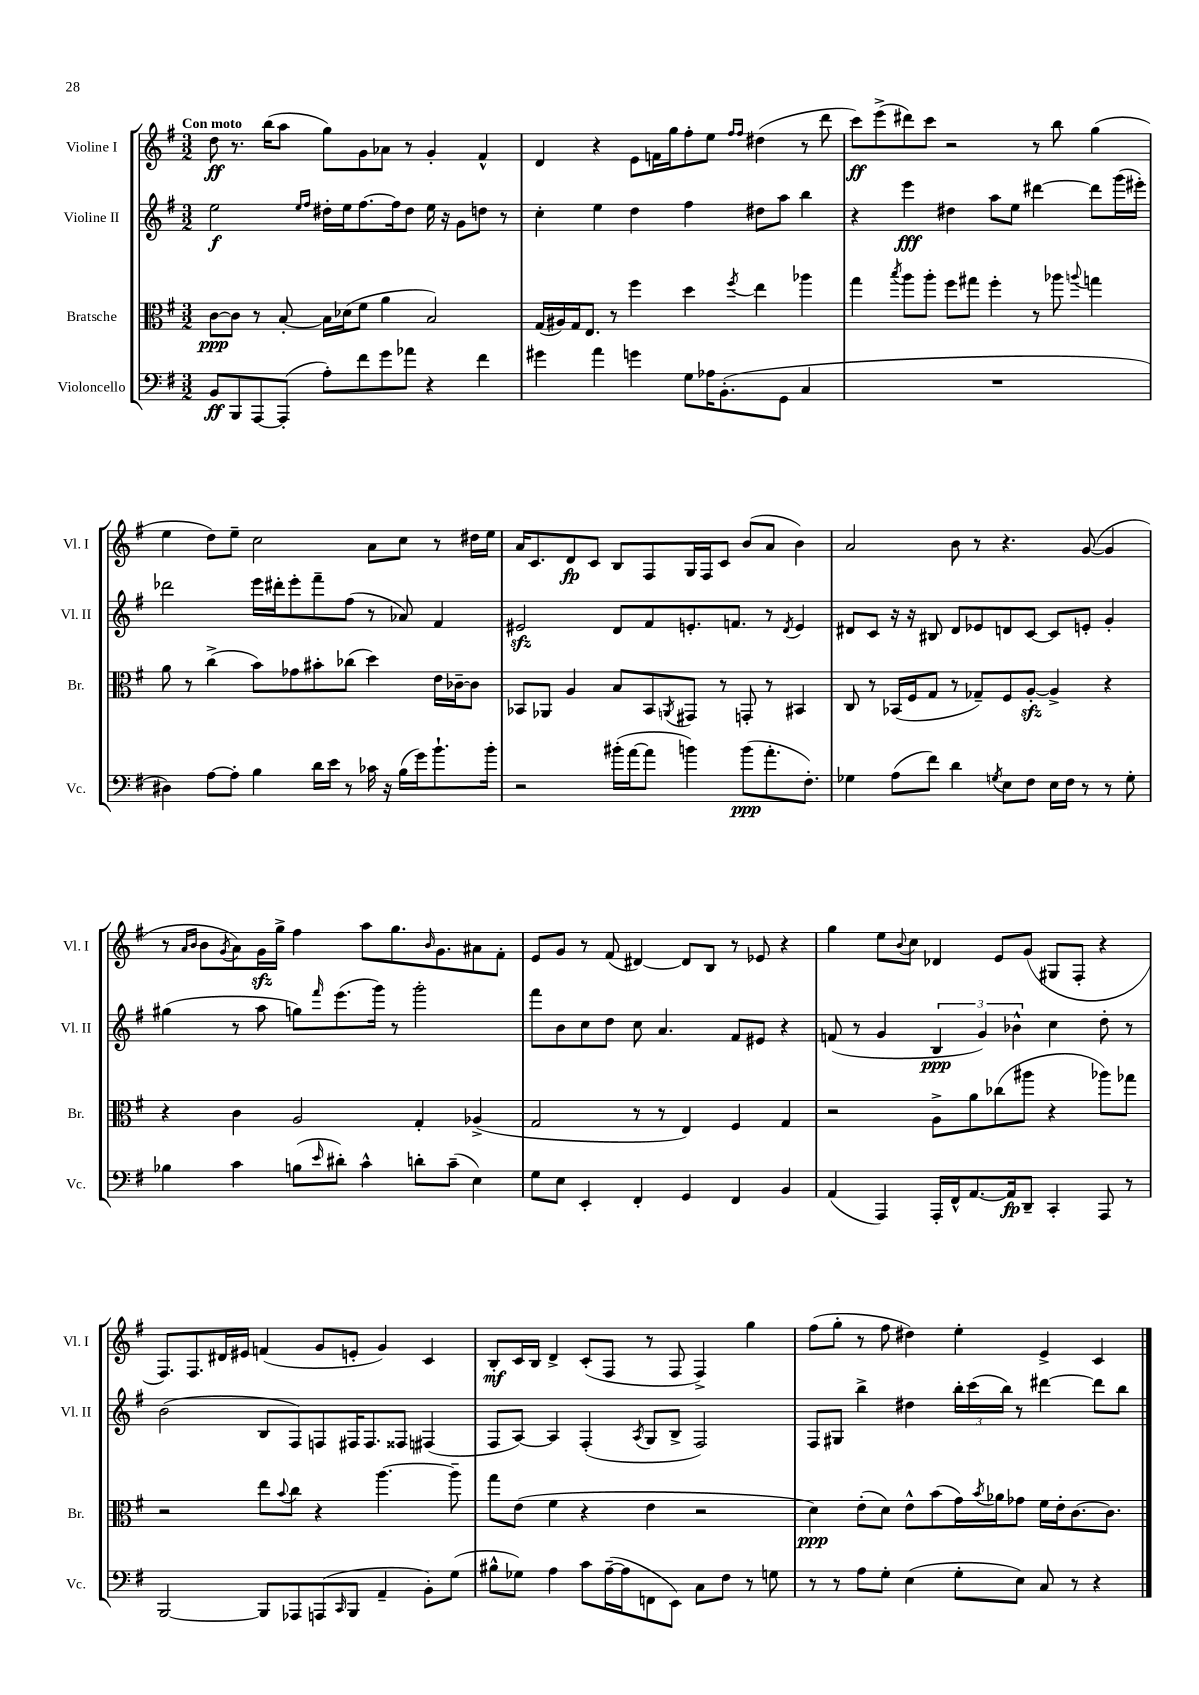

**kern	**kern	**kern	**kern
*staff4	*staff3	*staff2	*staff1
*clefF4	*clefC3	*clefG2	*clefG2
*k[f#]	*k[f#]	*k[f#]	*k[f#]
*M3/2	*M3/2	*M3/2	*M3/2
8BB	[8c	2ee	8dd
8BBB	8c]	.	8.r
[8AAA	8r	.	.
.	.	.	(16bb
(8AAA']	[8B'	.	8aa
.	.	16qqee	.
.	.	16qqff#	.
8A')	16B]	16dd#'	8gg)
.	(16d-	16ee	.
8f#	8f#	[8.ff#	8g
8g	4a	.	8a-
.	.	16ff#]	.
8a-	.	8dd#	8r
4r	2B)	16ee	4g'
.	.	16r	.
.	.	8g	.
4f#	.	8dd	4f#^^
.	.	8r	.
=	=	=	=
4g#	(16G	4cc'	4d
.	16A#)	.	.
.	16G	.	.
.	8.E	.	.
4a	.	4ee	4r
.	8r	.	.
4g	4ff#	4dd	8e
.	.	.	16f
.	.	.	16gg
8G	4dd	4ff#	8ff#'
16A-	.	.	8ee
(8.BB'	.	.	.
.	.	.	16qqff#
.	8qff#	.	16qqff#
.	4ee	8dd#	(4dd#
8GG	.	8aa	.
4C	4aa-	4bb	8r
.	.	.	8ddd
=	=	=	=
1.r	4gg	4r	8ccc)
.	.	.	(8eee^
.	8qbb	.	.
.	8aa	4eee	8ddd#)
.	8aa'	.	8ccc
.	8ff#	4dd#	2r
.	8gg#	.	.
.	4ff#'	8aa	.
.	.	8ee	.
.	8r	[4ddd#	8r
.	8aa-	.	8bb
.	8qqaa	.	.
.	4gg	8ddd#]	(4gg
.	.	(16ggg	.
.	.	16eee#')	.
=	=	=	=
4D#)	8a	2ddd-	4ee
.	8r	.	.
[8A	(4cc^	.	8dd)
8A']	.	.	8ee~
4B	8b)	16eee	2cc
.	.	16ddd#'	.
.	8g-	8eee'	.
16d	8b#'	8fff#~	.
16e	.	.	.
8r	(8cc-	(8ff#	.
16c-	4dd)	8r	8a
16r	.	.	.
(16B	.	8a-)	8cc
16g)	.	.	.
8.b`	16e	4f#	8r
.	[16c-~	.	.
.	8c-]	.	16dd#
16b'	.	.	16ee
=	=	=	=
2r	8BB-	2e#	16a
.	.	.	8.c
.	8AA-	.	.
.	4A	.	8d
.	.	.	8c
(16b#'	8B	8d	8B
[16a	.	.	.
8a]	8BB-	8f#	8F#
.	8qAA	.	.
4b)	8GG#	8.e'	16G
.	.	.	16F#
.	8r	.	8c
.	.	8.f	.
(8b	8GG'	.	(8b
8.a'	8r	8r	8a
.	.	8qd	.
.	4BB#	4e	4b)
8.F#')	.	.	.
=	=	=	=
4G-	8C	8d#	2a
.	8r	8c	.
(8A	(16BB-	16r	.
.	16F#	16r	.
8f#)	8G	8B#	.
4d	8r	8d#	8b
.	8G-~)	8e-	8r
8qG	.	.	.
8E	8F#	8d	4.r
8F#	[8A'	[8c	.
16E	4A^]	8c]	.
16F#	.	.	.
8r	.	8e'	([8g
8r	4r	4g'	4g]
8G'	.	.	.
=	=	=	=
4B-	4r	(4gg#	8r
.	.	.	16qqa
.	.	.	16qqb
.	.	.	8b
.	.	.	8qg
4c	4c	8r	8a)
.	.	8aa	16g
.	.	.	16gg^
(8B	2A	8gg)	4ff#
16qqe	.	16qqfff#	.
8d#')	.	(8.eee	.
4c^^	.	.	8aa
.	.	16ggg)	.
.	.	8r	8.gg
8d'	4G'	2ggg'	.
.	.	.	16qqb
.	.	.	8.g
(8c~	.	.	.
4E)	(4A-^	.	8a#
.	.	.	8f#'
=	=	=	=
8G	2G	8fff#	8e
8E	.	8b	8g
4EE'	.	8cc	8r
.	.	8dd	(8f#
4FF#'	8r	8cc	[4d#)
.	8r	4.a	.
4GG	4E)	.	8d#]
.	.	.	8B
4FF#	4F#	8f#	8r
.	.	8e#	8e-
4BB	4G	4r	4r
=	=	=	=
(4AA	2r	(8f	4gg
.	.	8r	.
4AAA)	.	4g	8ee
.	.	.	8qqb
.	.	.	8cc
16AAA'	8A^	6B	4d-
16FF#^^	.	.	.
[8.AA	8a	.	.
.	.	6g)	.
.	(8cc-	.	8e
16AA]	.	.	.
.	.	6b-^^	.
8DD~	8aa#	.	(8g
4CC'	4r	4cc	8G#
.	.	.	8F#'
8AAA	8aa-)	8dd'	4r
8r	8gg-	8r	.
=	=	=	=
[2BBB	2r	(2b	8.F#)
.	.	.	8.F#
.	.	.	16d#
.	.	.	16e#
8BBB]	8ee	8B	(4f
.	8qqb	.	.
8AAA-	8cc	8F#)	.
(8AAA	4r	8F	8g
16qqCC	.	.	.
8BBB	.	16F#	8e'
.	.	8.F#	.
4AA~	[4.aa	.	4g)
.	.	8F##	.
8BB')	.	(4F#	4c
(8G	8aa~]	.	.
=	=	=	=
8B#^^	8gg	8F#	8B'
8G-)	(8e	[8A)	16c
.	.	.	16B
4A	4f#	4A]	4d^
8c	4r	(4F#'	(8c'
([16A~	.	.	8F#
16A]	.	.	.
.	.	8qA	.
8FF	4e	8G	8r
8EE)	.	8B^	8F#
8C	2r	2F#)	4F#^)
8F#	.	.	.
8r	.	.	4gg
8G	.	.	.
=	=	=	=
8r	4d)	8F#	(8ff#
8r	.	8G#	8gg'
8A	(8e'	4bb^	8r
8G'	8d)	.	8ff#
(4E	8e^^	4dd#	4dd#)
.	(8b	.	.
8G'	16g)	24bb'	4ee'
.	.	(24ccc	.
.	8qb	.	.
.	16a-	.	.
.	.	24bb)	.
8E)	8g-	8r	.
8C	16f#	[4ddd#	4e^
.	16e'	.	.
8r	[8.c	.	.
4r	.	8ddd#]	4c
.	8.c]	.	.
.	.	8bb	.
==	==	==	==
*-	*-	*-	*-
